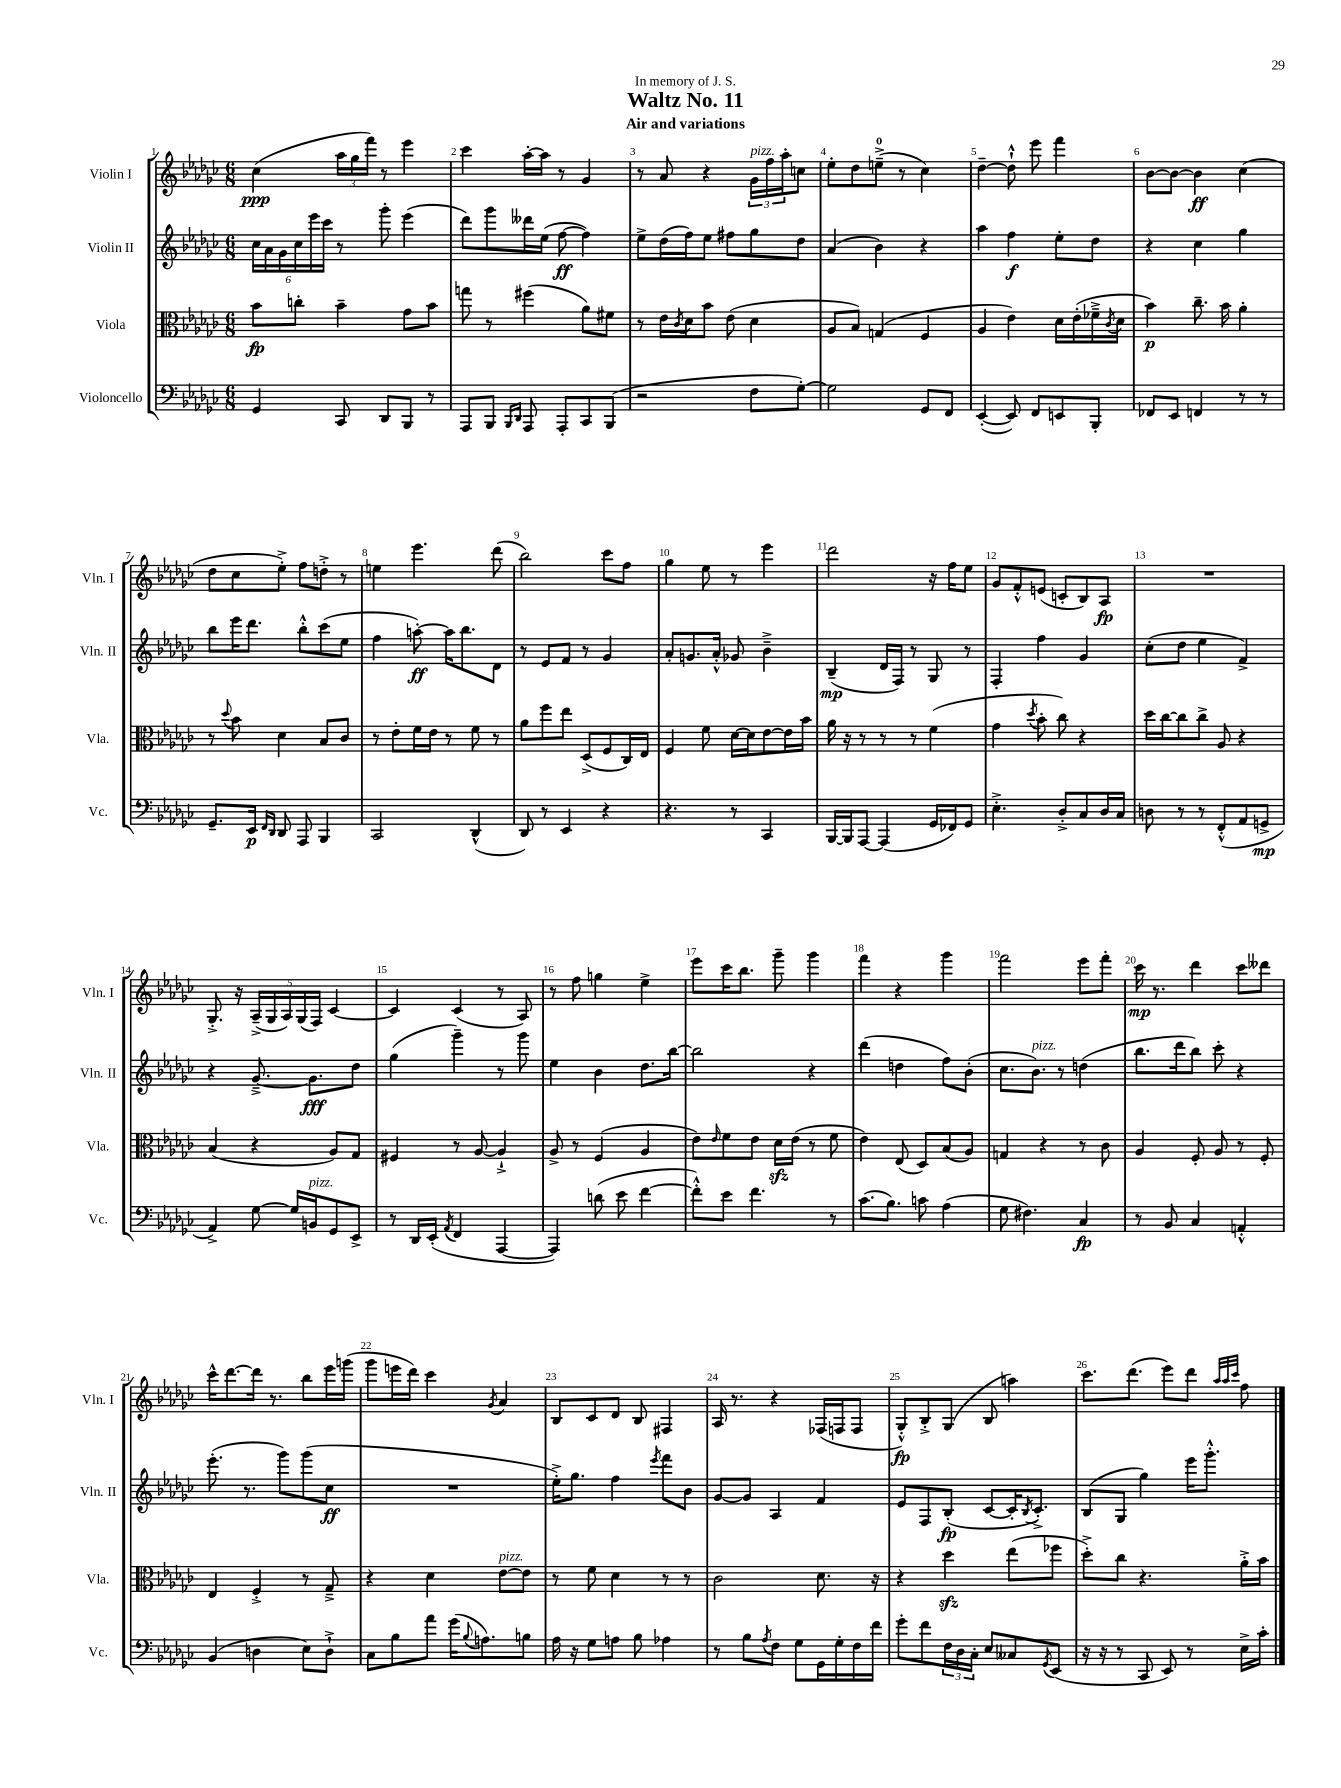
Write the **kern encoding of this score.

**kern	**kern	**kern	**kern
*staff4	*staff3	*staff2	*staff1
*clefF4	*clefC3	*clefG2	*clefG2
*k[b-e-a-d-g-c-]	*k[b-e-a-d-g-c-]	*k[b-e-a-d-g-c-]	*k[b-e-a-d-g-c-]
*M6/8	*M6/8	*M6/8	*M6/8
4GG-/	8b-\L	24cc-\LL	(4cc-\
.	.	24a-\	.
.	.	24g-\	.
.	8cc'\J	24cc-\	.
.	.	24eee-\	.
.	.	24ccc-\JJ	.
8CC-/	4b-~\	8r	24aa-\LL
.	.	.	24gg-\
.	.	.	24fff\JJ)
8DD-/L	.	8ggg-'\	8r
8BBB-/J	8g-\L	(4eee-\	4eee-\
8r	8b-\J	.	.
=	=	=	=
8AAA-/L	8gg\	8ddd-\L)	4ccc-\
8BBB-/J	8r	8ggg-\	.
16qqBBB-/LL	.	.	.
16qqDD-/JJ	.	.	.
8AAA-/	(4ff#\	16ddd--\L	[16aa-'\LL
.	.	(16ee-\JJ	16aa-\]JJ
8AAA-'/L	.	[8ff\	8r
8CC-/	8a-\L)	4ff\])	4g-/
(8BBB-/J	8f#\J	.	.
=	=	=	=
2r	8r	8ee-^\L	8r
.	16e-\LL	(16dd-\L	8a-/
.	8qc-/	.	.
.	16d-\J	16ff\J)	.
.	8b-\J	8ee-\J	4r
.	(8e-\	8ff#\L	.
8F\L	4d-\	8gg-\	24g-\LL
.	.	.	24ff\
.	.	.	24aa-'\J
[8G-'\J)	.	8dd-\J	8cc\J
=	=	=	=
2G-\]	8A-/L	(4a-/	8ee-'\L
.	8B-/J)	.	8dd-\
.	(4G/	4b-\)	(8ee~^\J
.	.	.	8r
8GG-/L	4F/	4r	4cc-\)
8FF/J	.	.	.
=	=	=	=
([4EE-'/	4A-/	4aa-\	[4dd-~\
8EE-/])	4e-\)	4ff\	8dd-`^^\]
8FF/L	.	.	8eee-\
8EE/	16d-\LL	8ee-'\L	4fff\
.	(16e-'\	.	.
8BBB-'/J	16f-~^\	8dd-\J	.
.	8qc-/	.	.
.	16d-\JJ	.	.
=	=	=	=
8FF-/L	4b-\)	4r	[8b-\L
8EE-/J	.	.	8b-\_J
4FF/	8.cc-~\	4cc-\	4b-\]
.	16b-\	.	.
8r	4a-'\	4gg-\	(4cc-\
8r	.	.	.
=	=	=	=
8.GG-~/L	8r	8bb-\L	8dd-\L
.	8qqdd-/	.	.
.	8b-\	16eee-\K	8cc-\
16EE-/Jk	.	8.ddd-\J	.
16qqFF/LL	.	.	.
16qqDD-/JJ	.	.	.
8DD-/	4d-\	.	8ee-'^\J)
8AAA-/	.	8bb-'^^\L	8ff\L
4BBB-/	8B-/L	(8ccc-\	8dd'^\J
.	8c-/J	8ee-\J	8r
=	=	=	=
2CC-/	8r	4ff\	4ee\
.	8e-'\L	.	.
.	16f\L	[8aa'\)	4.eee-\
.	16e-\JJ	.	.
.	8r	16aa\]LK	.
.	.	8.bb-\	.
(4DD-^^/	8f\	.	.
.	8r	8d-\J	(8ddd-\
=	=	=	=
8DD-/)	8a-\L	8r	2bb-\)
8r	8ff\	8e-/L	.
4EE-/	8ee-\J	8f/J	.
.	(8D-^/L	8r	.
4r	8F/	4g-/	8ccc-\L
.	16C-/L)	.	8ff\J
.	16E-/JJ	.	.
=	=	=	=
4.r	4F/	8a-'/L	4gg-\
.	.	8.g/	.
.	8f\	.	8ee-\
.	.	16a-'^^/Jk	.
8r	[16d-\LL	8g-/	8r
.	16d-\]J	.	.
4CC-/	[8e-\	4b-~^\	4eee-\
.	16e-\]L	.	.
.	16b-\JJ	.	.
=	=	=	=
[16BBB-/LL	16a-\	(4B-~/	2ddd-\
16BBB-/]J	16r	.	.
[8AAA-/J	8r	.	.
(4AAA-/]	8r	16d-/LL	.
.	.	16F/JJ)	.
.	8r	8r	.
16GG-/LL	(4f\	8G-/	16r
16FF-/J)	.	.	16ff\LK
8GG-/J	.	8r	8ee-\J
=	=	=	=
4.E-'^\	4g-\	4F'/	8g-/L
.	.	.	8f'^^/
.	8qdd-/	.	.
.	8b-'\	4ff\	(8e/J
8D-'^/L	8cc-\)	.	8c'/L
8C-/	4r	4g-/	8B-/)
16D-/L	.	.	8A-/J
16C-/JJ	.	.	.
=	=	=	=
8D\	16dd-\LL	(8cc-'\L	2.r
.	[16cc-\J	.	.
8r	8cc-\]	8dd-\J	.
8r	8cc-^\J	4ee-\	.
(8FF'^^/L	8A-/	.	.
8AA-/	4r	4f^/)	.
8GG^/J	.	.	.
=	=	=	=
4AA-^/)	(4B-/	4r	8.G-'^/
.	.	.	16r
[8G-\	4r	[8.g-~^/	(20A-~^/LL
.	.	.	20G-/
.	.	.	20A-/)
16G-/]LL	.	.	.
.	.	.	(20G-/
16BB/J	.	8.g-\]L	.
.	.	.	20F/JJ)
8GG-/	8A-/L)	.	[4c-/
8EE-^/J	8G-/J	8dd-\J	.
=	=	=	=
8r	4F#/	(4gg-\	4c-/]
16DD-/LL	.	.	.
(16EE-'/JJ	.	.	.
8qAA-/	.	.	.
4FF/	8r	4ggg-~\)	(4c-/
.	[8A-/	.	.
[4AAA-/	4A-`^/]	8r	8r
.	.	8ggg-\	8A-/)
=	=	=	=
4AAA-/])	8A-^/	4ee-\	8r
.	8r	.	8ff\
(8d\	(4F/	4b-\	4gg\
8e-\	.	.	.
[4f\	4A-/	8.dd-\L	4ee-^\
.	.	[16bb-\Jk	.
=	=	=	=
8f'^^\]L)	8e-\L)	2bb-\]	8eee-\L
.	16qqe-/	.	.
8e-\J	8f\	.	16ccc-\K
.	.	.	8.bb-\J
4.f\	8e-\J	.	.
.	16d-\LL	.	8ggg-~\
.	(16e-\JJ	.	.
.	8r	4r	4ggg-\
8r	8f\	.	.
=	=	=	=
(8.c-\L	4e-\)	(4ddd-\	4fff\
8.B-\J)	.	.	.
.	(8E-/	4dd\	4r
8c\	8D-/L)	.	.
(4A-\	(8B-/	8ff\L)	4ggg-\
.	8A-/J)	(8b-'\J	.
=	=	=	=
8G-\	4G/	8.cc-\L	2fff\
4.F#\)	.	.	.
.	.	8.b-\J)	.
.	4r	.	.
.	.	8r	.
4C-/	8r	(4dd\	8eee-\L
.	8c-\	.	8fff'\J
=	=	=	=
8r	4A-/	8.bb-\L	16ccc-\
.	.	.	8.r
8BB-/	.	.	.
.	.	16ddd-\k	.
4C-/	8F'/	8bb-\J)	4ddd-\
.	8A-/	8ccc-'\	.
4AA'^^/	8r	4r	8ccc-\L
.	8F'/	.	8ddd--\J
=	=	=	=
(4BB-/	4E-/	(8.eee-'\	16ccc-^^\LK
.	.	.	[8.ddd-\
.	.	8.r	.
4D\	4F'^/	.	16ddd-\]Jk
.	.	.	8.r
.	.	8ggg-\L)	.
8E-\L)	8r	(8ggg-\	8bb-\L
8D`^\J	8G-~^/	8cc-\J	16eee-\L
.	.	.	(16ggg\JJ
=	=	=	=
8C-\L	4r	2.r	8ggg-\L
8B-\	.	.	16eee\L
.	.	.	16ddd-\JJ)
8a-\J	4d-\	.	4ccc-\
(16g-\LK	.	.	.
8qqB-/	.	.	.
8.A\)	.	.	.
.	.	.	8qg-/
.	[8e-\L	.	4a-/
8B\J	8e-\]J	.	.
=	=	=	=
16A-\	8r	16ee-'^\LK)	8B-/L
16r	.	8.gg-\J	.
8G-\L	8f\	.	8c-/
8A\J	4d-\	4ff\	8d-/J
8B-\	.	.	8B-/
.	.	8qeee-/	.
4A-\	8r	8fff\L	4F#/
.	8r	8b-\J	.
=	=	=	=
8r	2c-\	[8g-/L	16A-/
.	.	.	8.r
8B-\L	.	8g-/]J	.
8qA-/	.	.	.
8F\J	.	4A-/	4r
8G-\L	.	.	.
16GG-\L	8.d-\	4f/	(16F-/LL
16G-'\	.	.	16F/J
16F\	.	.	8F/J
16f\JJ	16r	.	.
=	=	=	=
8g-'\L	4r	8e-/L	8G-'^^/L)
8f\	.	8F/	8B-'^/
24F\L	4dd-\	(8B-'/J	(8G-/J
24D-\	.	.	.
24C-'\JJ	.	.	.
8E-/L	.	[8c-/L	8B-/
8C--/	(8ee-\L	16c-'/]K	4aa\)
.	.	8qB-/	.
.	.	8.c-'^/J)	.
8qGG-/	.	.	.
(8EE-/J	8ff-\J	.	.
=	=	=	=
16r	8dd-'^\L)	(8B-/L	8.ccc-\L
16r	.	.	.
8r	8cc-\J	8G-/J	.
.	.	.	(8.ddd-\J
8CC-/	4.r	4gg-\)	.
8EE-/)	.	.	8eee-\L)
8r	.	16eee-\LK	8ddd-\J
.	.	8.ggg-'^^\J	.
.	.	.	32qqaa-/LLL
.	.	.	32qqaa-/
.	.	.	32qqccc-/JJJ
16E-^\LL	16a-'^\LL	.	8ff\
16c-'\JJ	16b-\JJ	.	.
==	==	==	==
*-	*-	*-	*-
